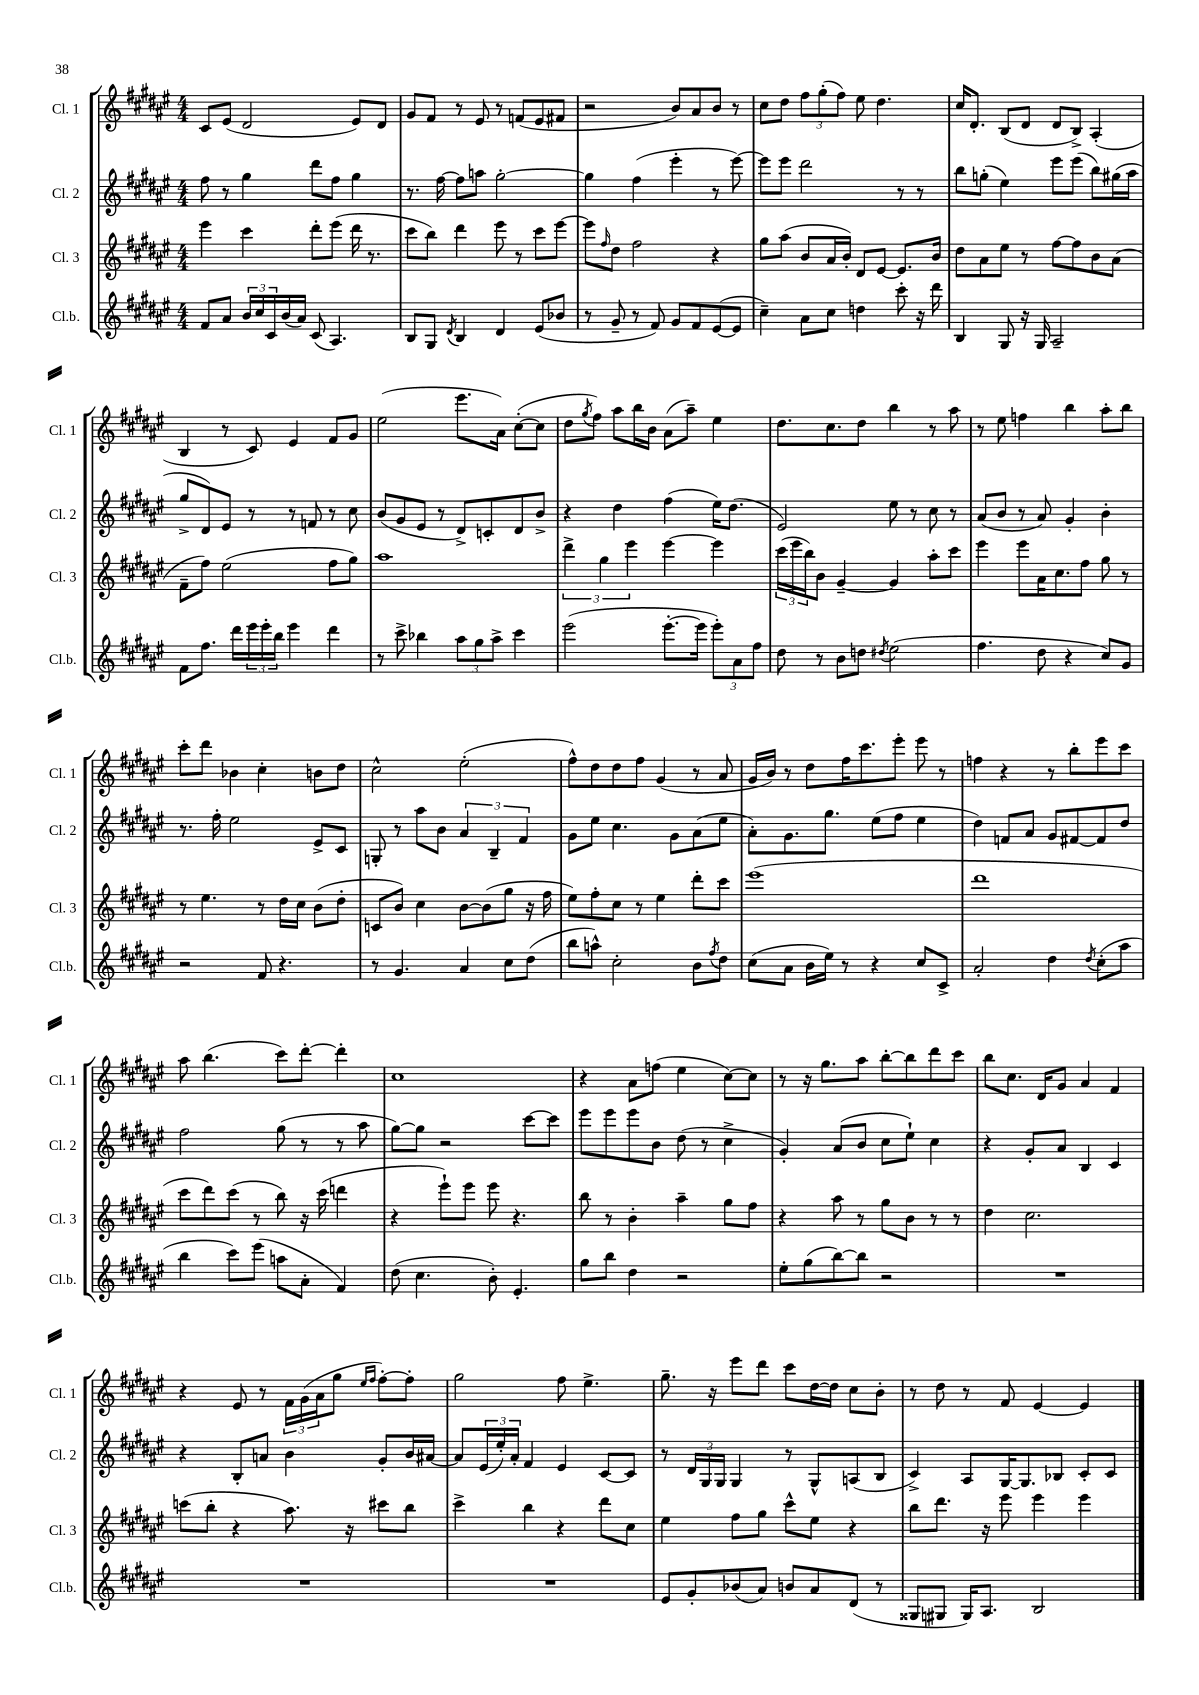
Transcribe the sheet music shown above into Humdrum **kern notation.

**kern	**kern	**kern	**kern
*staff4	*staff3	*staff2	*staff1
*clefG2	*clefG2	*clefG2	*clefG2
*k[f#c#g#d#a#e#]	*k[f#c#g#d#a#e#]	*k[f#c#g#d#a#e#]	*k[f#c#g#d#a#e#]
*M4/4	*M4/4	*M4/4	*M4/4
8f#	4eee#	8ff#	8c#
8a#	.	8r	(8e#
24b	4ccc#	4gg#	2d#
24cc#	.	.	.
24c#	.	.	.
(16b	.	.	.
16a#)	.	.	.
(8c#	8ddd#'	8ddd#	.
4.A#)	(8eee#	8ff#	.
.	16ddd#	4gg#	8e#)
.	8.r	.	.
.	.	.	8d#
=	=	=	=
8B	8ccc#	8.r	8g#
8G#	8bb)	.	8f#
.	.	[16ff#	.
8qd#	.	.	.
4B	4ddd#	8ff#]	8r
.	.	8aa	8e#
4d#	8eee#	[2gg#'	8r
.	8r	.	(8f
(8e#	8ccc#	.	8e#
8b-	[8eee#	.	8f#
=	=	=	=
8r	8eee#]	4gg#]	2r
.	16qqff#	.	.
8g#~	8dd#	.	.
8r	2ff#	(4ff#	.
8f#)	.	.	.
8g#	.	4eee#'	8b)
8f#	.	.	8a#
([8e#	4r	8r	8b
8e#]	.	[8eee#)	8r
=	=	=	=
4cc#~)	8gg#	8eee#]	8cc#
.	(8aa#	8eee#	8dd#
8a#	8b	2ddd#	12ff#
.	.	.	(12gg#'
8cc#	16a#	.	.
.	.	.	12ff#)
.	16b')	.	.
4dd	8d#	.	8ee#
.	[8e#	.	4.dd#
8ccc#'	8.e#]	8r	.
16r	.	8r	.
16ddd#	16b	.	.
=	=	=	=
4B	8dd#	8bb	16cc#
.	.	.	8.d#'
.	8a#	(8gg'	.
8G#	8ee#	4ee#)	(8B
16r	8r	.	8d#
16G#	.	.	.
2A#~	[8ff#	8eee#	8d#
.	8ff#]	(8eee#	8B^)
.	8b	8bb)	(4A#'
.	(8a#	(16gg#	.
.	.	16aa#	.
=	=	=	=
8f#	8f#~	8gg#^	4B
8.ff#	8ff#)	8d#)	.
.	(2ee#	8e#	8r
16ddd#	.	.	.
24eee#	.	8r	8c#)
24eee#'	.	.	.
24bb	.	.	.
4eee#	.	8r	4e#
.	.	8f	.
4ddd#	8ff#	8r	8f#
.	8gg#)	8cc#	8g#
=	=	=	=
8r	1aa#	(8b	(2ee#
8ccc#^	.	8g#	.
4bb-	.	8e#	.
.	.	8r	.
12aa#	.	8d#^)	8.eee#
12gg#	.	.	.
.	.	8c'	.
12aa#^	.	.	.
.	.	.	16a#)
4ccc#	.	8d#	([8cc#'
.	.	8b^	8cc#]
=	=	=	=
(2eee#	6ddd#^	4r	8dd#
.	.	.	8qgg#
.	.	.	8ff#)
.	6gg#	.	.
.	.	4dd#	8aa#
.	6eee#	.	.
.	.	.	16bb
.	.	.	16b
[8.eee#'	[4eee#	(4ff#	(8a#
.	.	.	8aa#~)
16eee#]	.	.	.
12eee#')	4eee#]	16ee#)	4ee#
.	.	(8.dd#	.
12a#	.	.	.
12ff#	.	.	.
=	=	=	=
8dd#	(24ccc#	2e#)	8.dd#
.	24eee#	.	.
.	24bb)	.	.
8r	8b	.	.
.	.	.	8.cc#
8b	[4g#~	.	.
8dd	.	.	8dd#
8qdd#	.	.	.
(2ee#	4g#]	8ee#	4bb
.	.	8r	.
.	8aa#'	8cc#	8r
.	8ccc#	8r	8aa#
=	=	=	=
4.ff#	4eee#	(8a#	8r
.	.	8b	8ee#
.	8eee#	8r	4ff
8dd#	16a#	8a#)	.
.	8.cc#	.	.
4r	.	4g#'	4bb
.	8ff#	.	.
8cc#)	8gg#	4b'	8aa#'
8g#	8r	.	8bb
=	=	=	=
2r	8r	8.r	8ccc#'
.	4.ee#	.	8ddd#
.	.	16ff#'	.
.	.	2ee#	4b-
8f#	8r	.	4cc#'
4.r	16dd#	.	.
.	16cc#	.	.
.	(8b	8e#^	8b
.	8dd#'	8c#	8dd#
=	=	=	=
8r	8c	8G'	2cc#^^
4.g#	8b)	8r	.
.	4cc#	8aa#	.
.	.	8b	.
4a#	[8b	6a#	(2ee#'
.	(8b]	.	.
.	.	6B~	.
8cc#	8gg#	.	.
.	.	6f#	.
(8dd#	16r	.	.
.	16ff#	.	.
=	=	=	=
8bb	8ee#)	8g#	8ff#^^)
8aa^^)	8ff#'	8ee#	8dd#
2cc#'	8cc#	4.cc#	8dd#
.	8r	.	8ff#
.	4ee#	.	(4g#
.	.	8g#	.
8b	8ddd#'	(8a#	8r
8qff#	.	.	.
8dd#	8ccc#	8ee#	8a#
=	=	=	=
(8cc#	(1eee#	8a#')	16g#
.	.	.	16b)
8a#	.	8.g#	8r
16b	.	.	8dd#
16ee#)	.	8.gg#	.
8r	.	.	16ff#
.	.	.	8.ccc#
4r	.	(8ee#	.
.	.	8ff#	8eee#'
8cc#	.	4ee#	8eee#
8c#^	.	.	8r
=	=	=	=
2a#'	1ddd#	4dd#)	4ff
.	.	8f	4r
.	.	8a#	.
4dd#	.	8g#	8r
.	.	[8f#	8bb'
8qdd#	.	.	.
(8cc#'	.	8f#]	8eee#
8aa#	.	8dd#	8ccc#
=	=	=	=
4bb	8ccc#	2ff#	8aa#
.	8ddd#)	.	(4.bb
8ccc#)	(8ccc#	.	.
(8eee#	8r	.	.
8aa	8bb)	(8gg#	8ccc#)
8a#'	16r	8r	[8ddd#'
.	(16ccc#	.	.
4f#)	4ddd	8r	4ddd#']
.	.	8aa#	.
=	=	=	=
(8dd#	4r	[8gg#)	1cc#
4.cc#	.	8gg#]	.
.	8eee#`)	2r	.
.	8eee#	.	.
8b')	8eee#	.	.
4.e#'	4.r	.	.
.	.	[8ccc#	.
.	.	8ccc#]	.
=	=	=	=
8gg#	8bb	8eee#	4r
8bb	8r	8eee#	.
4dd#	4b'	8eee#	8a#
.	.	8b	(8ff
2r	4aa#~	(8dd#	4ee#
.	.	8r	.
.	8gg#	4cc#^	[8cc#)
.	8ff#	.	8cc#]
=	=	=	=
8ee#'	4r	4g#')	8r
(8gg#	.	.	16r
.	.	.	8.gg#
[8bb)	8aa#	(8a#	.
8bb]	8r	8b	8aa#
2r	8gg#	8cc#	[8bb'
.	8b	8ee#`)	8bb]
.	8r	4cc#	8ddd#
.	8r	.	8ccc#
=	=	=	=
1r	4dd#	4r	8bb
.	.	.	8.cc#
.	2.cc#	8g#'	.
.	.	.	16d#
.	.	8a#	8g#
.	.	4B	4a#
.	.	4c#	4f#
=	=	=	=
1r	(8ccc	4r	4r
.	8bb'	.	.
.	4r	8B'	8e#
.	.	8a	8r
.	8.aa#)	4b	24f#
.	.	.	(24g#
.	.	.	24a#
.	.	.	8gg#
.	16r	.	.
.	.	.	16qqee#
.	.	.	16qqff#
.	8ccc#	8g#'	[8ff#')
.	8bb	16b	8ff#']
.	.	[16a#	.
=	=	=	=
1r	4ccc#^	8a#]	2gg#
.	.	(24e#	.
.	.	24ee#')	.
.	.	24a#'	.
.	4bb	4f#	.
.	4r	4e#	8ff#
.	.	.	4.ee#^
.	8ddd#	[8c#	.
.	8cc#	8c#]	.
=	=	=	=
8e#	4ee#	8r	8.gg#~
8g#'	.	24d#	.
.	.	24G#	.
.	.	.	16r
.	.	24G#	.
(8b-	8ff#	4G#	8eee#
8a#)	8gg#	.	8ddd#
8b	8ccc#^^	8r	8ccc#
8a#	8ee#	8G#^^	[16dd#
.	.	.	16dd#]
(8d#	4r	(8A	8cc#
8r	.	8B	8b'
=	=	=	=
8G##	8bb	4c#^)	8r
8G#	8.ddd#	.	8dd#
16G#)	.	8A#	8r
8.A#	16r	.	.
.	8eee#	[16G#	8f#
.	.	8.G#]	.
2B	4eee#	.	[4e#
.	.	8B-	.
.	4eee#	8c#'	4e#]
.	.	8c#	.
==	==	==	==
*-	*-	*-	*-
